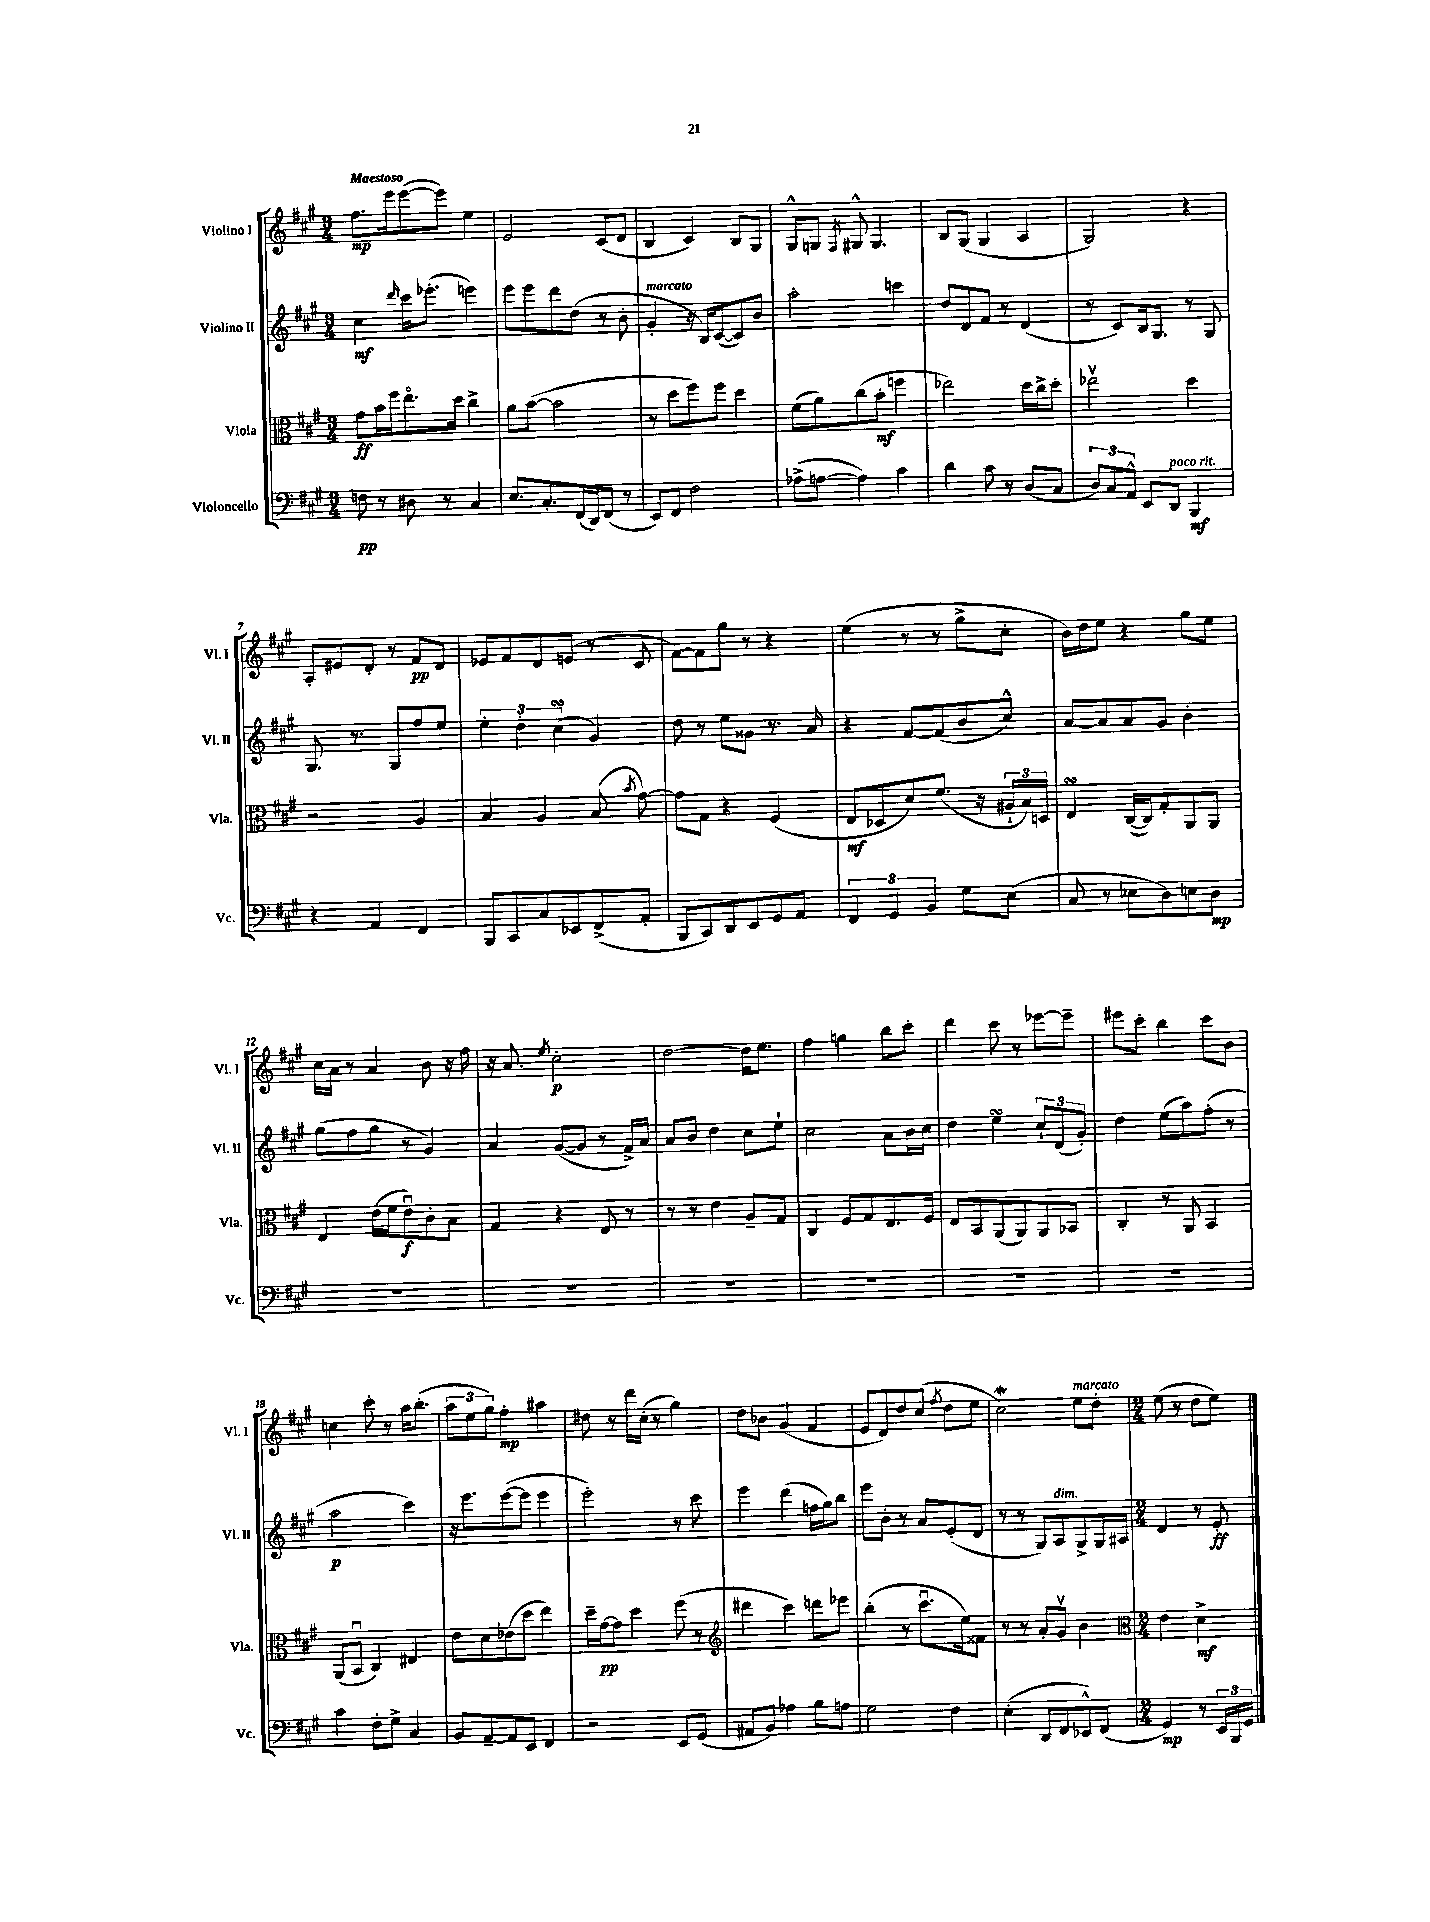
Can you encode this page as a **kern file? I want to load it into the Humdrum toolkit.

**kern	**dynam	**kern	**dynam	**kern	**dynam	**kern	**dynam
*part4	*part4	*part3	*part3	*part2	*part2	*part1	*part1
*staff4	*staff4	*staff3	*staff3	*staff2	*staff2	*staff1	*staff1
*I"Violoncello	*	*I"Viola	*	*I"Violino II	*	*I"Violino I	*
*I'Vc.	*	*I'Vla.	*	*I'Vl. II	*	*I'Vl. I	*
*clefF4	*	*clefC3	*	*clefG2	*	*clefG2	*
*k[f#c#g#]	*	*k[f#c#g#]	*	*k[f#c#g#]	*	*k[f#c#g#]	*
*M3/4	*	*M3/4	*	*M3/4	*	*M3/4	*
=1	=1	=1	=1	=1	=1	=1	=1
!	!	!	!	!	!	!LO:TX:a:B:t=Maestoso	!
8Fn\	pp	8g#\L	ff	4cc#\	mf	8.ff#\L	mp
8r	.	16b\L	.	.	.	.	.
.	.	16ff#\J	.	.	.	16eee\k	.
.	.	.	.	16qqddd/	.	.	.
8D#X\	.	8.ee\	.	16ccc#\KL	.	([8eee\	.
.	.	.	.	(8.eee-X'\J	.	.	.
8r	.	.	.	.	.	8eee\J])	.
.	.	16dd\Jk	.	.	.	.	.
4C#/	.	4cc#^\	.	4eeen\)	.	4ee\	.
=2	=2	=2	=2	=2	=2	=2	=2
8.E/L	.	8a\L	.	8eee\L	.	2e/	.
.	.	([8b\J	.	8eee\	.	.	.
8.C#'/	.	.	.	.	.	.	.
.	.	2b\]	.	8ddd\	.	.	.
(16FF#/L	.	.	.	(8dd\J	.	.	.
16DD/J)	.	.	.	.	.	.	.
(8FF#/J	.	.	.	8r	.	(8c#/L	.
8r	.	.	.	8b'\	.	8d/J	.
=3	=3	=3	=3	=3	=3	=3	=3
!	!	!	!	!LO:TX:a:i:t=marcato	!	!	!
8EE/L)	.	8r	.	4g#'/	.	4B/	.
8FF#/J	.	8dd\L	.	.	.	.	.
2F#\	.	8ff#\)	.	16r	.	4c#/)	.
.	.	.	.	16B/KL)	.	.	.
.	.	8ff#\J	.	([8c#/	.	.	.
.	.	4dd\	.	8c#/])	.	8B/L	.
.	.	.	.	8b/J	.	8G#/J	.
=4	=4	=4	=4	=4	=4	=4	=4
(8A-X^\L	.	(8f#\L	.	2aa'\	.	8G#^^/L	.
[8An\J	.	8a\)	.	.	.	8Gn/J	.
.	.	.	.	.	.	8qF#/	.
4A\])	.	(8cc#\	.	.	.	8G#X^^/	.
.	.	8b'\J	mf	.	.	4.G#/	.
4c#\	.	4ffn\	.	4cccn\	.	.	.
=5	=5	=5	=5	=5	=5	=5	=5
4d\	.	2ee-X\)	.	8dd/L	.	8B/L	.
.	.	.	.	8d/	.	(8G#/J	.
8c#\	.	.	.	8f#/J	.	4G#/	.
8r	.	.	.	8r	.	.	.
(8D/L	.	16dd\LL	.	(4d/	.	4A/	.
.	.	16cc#^\J	.	.	.	.	.
8C#/J	.	8dd'\J	.	.	.	.	.
=6	=6	=6	=6	=6	=6	=6	=6
12D/L)	.	2ee-Xv\	.	8r	.	2G#/)	.
12C#/	.	.	.	.	.	.	.
.	.	.	.	8c#/L)	.	.	.
12AA^^/J	.	.	.	.	.	.	.
8EE/L	.	.	.	16B/k	.	.	.
.	.	.	.	8.G#/J	.	.	.
!LO:TX:a:i:t=poco rit.	!	!	!	!	!	!	!
8DD/J	.	.	.	.	.	.	.
4BBB/	mf	4dd\	.	8r	.	4r	.
.	.	.	.	8G#/	.	.	.
!!LO:LB:g=z
=7	=7	=7	=7	=7	=7	=7	=7
4r	.	2r	.	8.G#/	.	8A'/L	.
.	.	.	.	.	.	8e#X/	.
.	.	.	.	8.r	.	.	.
4AA/	.	.	.	.	.	8d'/J	.
.	.	.	.	8G#/L	.	8r	.
4FF#/	.	4A/	.	8ff#/	.	8f#/L	pp
.	.	.	.	8ee/J	.	8d/J	.
=8	=8	=8	=8	=8	=8	=8	=8
8BBB/L	.	4B/	.	6ee'\	.	8e-X/L	.
8CC#/	.	.	.	.	.	8f#/	.
.	.	.	.	6dd'\	.	.	.
8C#/	.	4A/	.	.	.	8d/	.
.	.	.	.	(6cc#sSsS\	.	.	.
8EE-X/	.	.	.	.	.	(8en/J	.
(8FF#^/	.	(8B/	.	4g#/)	.	8r	.
.	.	8qb/	.	.	.	.	.
8AA'/J	.	[8g#\)	.	.	.	8c#/	.
=9	=9	=9	=9	=9	=9	=9	=9
8BBB/L	.	8g#\L]	.	8dd\	.	[8f#\L)	.
8CC#/)	.	8G#\J	.	8r	.	8f#\]	.
8DD/	.	4r	.	8ee\L	.	8gg#\J	.
8EE/	.	.	.	8g##X\J	.	8r	.
8GG#/	.	(4F#/	.	8.r	.	4r	.
8AA/J	.	.	.	.	.	.	.
.	.	.	.	16a/	.	.	.
=10	=10	=10	=10	=10	=10	=10	=10
6FF#/	.	8E/L	mf	4r	.	(4ee\	.
.	.	8D-X/	.	.	.	.	.
6GG#/	.	.	.	.	.	.	.
.	.	8d/)	.	[8f#/L	.	8r	.
6BB/	.	.	.	.	.	.	.
.	.	(8.f#/J	.	(8f#/]	.	8r	.
8G#\L	.	.	.	8b/	.	8gg#^\L	.
.	.	16r	.	.	.	.	.
(8E\J	.	24A#X`/LL	.	8cc#^^/J)	.	8cc#'\J	.
.	.	24B/)	.	.	.	.	.
.	.	24Dn/JJ	.	.	.	.	.
=11	=11	=11	=11	=11	=11	=11	=11
8C#/	.	4EsSSS/	.	[8a/L	.	16b\LL)	.
.	.	.	.	.	.	16dd\J	.
8r	.	.	.	8a/]	.	8ee\J	.
8E-X\L	.	([16C#/LL	.	8a/	.	4r	.
.	.	16C#/J])	.	.	.	.	.
8D\)	.	8G#'/	.	8g#/J	.	.	.
8En\	.	8AA/	.	4b'\	.	8gg#\L	.
8D\J	mp	8AA/J	.	.	.	8ee\J	.
!!LO:LB:g=z
=12	=12	=12	=12	=12	=12	=12	=12
2.r	.	4E/	.	(8gg#\L	.	16cc#\LL	.
.	.	.	.	.	.	16a\JJ	.
.	.	.	.	8ff#\	.	8r	.
.	.	(16e\LL	.	8gg#\J	.	4a/	.
.	.	16f#\J	.	.	.	.	.
.	.	8eu\)	f	8r	.	.	.
.	.	8c#'\	.	4g#/)	.	8b\	.
.	.	8B\J	.	.	.	16r	.
.	.	.	.	.	.	16ff#\	.
=13	=13	=13	=13	=13	=13	=13	=13
2.r	.	4G#/	.	4a/	.	16r	.
.	.	.	.	.	.	8.a/	.
.	.	.	.	.	.	8qee/	.
.	.	4r	.	([8g#/L	.	2cc#'\	p
.	.	.	.	8g#/J]	.	.	.
.	.	8E/	.	8r	.	.	.
.	.	8r	.	16f#^/LL)	.	.	.
.	.	.	.	16a/JJ	.	.	.
=14	=14	=14	=14	=14	=14	=14	=14
2.r	.	8r	.	8a/L	.	[2dd\	.
.	.	8r	.	8b/J	.	.	.
.	.	4e\	.	4dd\	.	.	.
.	.	8A~/L	.	8cc#\L	.	16dd\KL]	.
.	.	.	.	.	.	8.ee\J	.
.	.	8G#/J	.	8ee`\J	.	.	.
=15	=15	=15	=15	=15	=15	=15	=15
2.r	.	4C#/	.	2cc#\	.	4ff#\	.
.	.	8F#/L	.	.	.	4ggn\	.
.	.	8G#/	.	.	.	.	.
.	.	8.E/	.	8a\L	.	8bb\L	.
.	.	.	.	16b\L	.	8ccc#'\J	.
.	.	16F#/Jk	.	16cc#\JJ	.	.	.
=16	=16	=16	=16	=16	=16	=16	=16
2.r	.	8E/L	.	4dd\	.	4ddd\	.
.	.	8BB/	.	.	.	.	.
.	.	(8AA/	.	4eesSSS\	.	8ccc#\	.
.	.	8AA/)	.	.	.	8r	.
.	.	8AA/	.	12cc#`/L	.	[8eee-X\L	.
.	.	.	.	(12d/	.	.	.
.	.	8BB-X/J	.	.	.	8eee-~\J]	.
.	.	.	.	12g#'/J)	.	.	.
=17	=17	=17	=17	=17	=17	=17	=17
2.r	.	4C#'/	.	4dd\	.	8eee#X\L	.
.	.	.	.	.	.	8ccc#'\J	.
.	.	8r	.	(8ee\L	.	4bb\	.
.	.	8AA/	.	8aa\)	.	.	.
.	.	4BB/	.	(8ff#'\J	.	8ccc#\L	.
.	.	.	.	8r	.	8b\J	.
!!LO:LB:g=z
=18	=18	=18	=18	=18	=18	=18	=18
4c#\	.	(8AA/L	.	2aa\	p	4ccn\	.
.	.	8BBu/J	.	.	.	.	.
8F#'\L	.	4C#/)	.	.	.	8ccc#'\	.
8G#^\J	.	.	.	.	.	8r	.
4C#/	.	4E#X/	.	4ccc#\)	.	16aa\KL	.
.	.	.	.	.	.	(8.bb'\J	.
=19	=19	=19	=19	=19	=19	=19	=19
8BB/L	.	8e\L	.	16r	.	12aa\L	.
.	.	.	.	8.eee\L	.	.	.
.	.	.	.	.	.	12ee\	.
[8AA~/	.	8d\	.	.	.	.	.
.	.	.	.	.	.	12gg#\J)	.
8AA/]	.	(8e-X\	.	([8eee\	.	4ff#'\	mp
8EE/J	.	8dd\J	.	8eee\J]	.	.	.
4FF#/	.	4ee\)	.	4eee\	.	4aa#X\	.
=20	=20	=20	=20	=20	=20	=20	=20
2r	.	16dd~\LL	.	2eee'\)	.	8dd#X\	.
.	.	[16g#\J	pp	.	.	.	.
.	.	8g#\J]	.	.	.	8r	.
.	.	4dd\	.	.	.	16ddd\LL	.
.	.	.	.	.	.	(16cc#'\JJ	.
.	.	.	.	.	.	8r	.
8EE/L	.	(8ff#\	.	8r	.	4gg#\)	.
(8GG#/J	.	8r	.	8ccc#\	.	.	.
=21	=21	=21	=21	=21	=21	=21	=21
*	*	*clefG2	*	*	*	*	*
8AA#X/L	.	4ddd#X\	.	4eee\	.	8dd\L	.
8BB/J)	.	.	.	.	.	8b-X\J	.
4A-X\	.	4ccc#\)	.	(4ddd\	.	(4g#/	.
8B\L	.	8dddn\L	.	16ffn\LL	.	4f#/	.
.	.	.	.	16gg#\J)	.	.	.
8An\J	.	8eee-X\J	.	8bb\J	.	.	.
=22	=22	=22	=22	=22	=22	=22	=22
2G#\	.	(4bb'\	.	8eee\L	.	8e/L	.
.	.	.	.	8b'\J	.	8d/)	.
.	.	8r	.	8r	.	8dd/	.
.	.	8.ccc#u\L	.	8a/L	.	(8cc#/J	.
.	.	.	.	.	.	8qff#/	.
4F#\	.	.	.	(8e'/	.	8dd\L	.
.	.	16ee\k)	.	.	.	.	.
.	.	8f##X\J	.	8d/J	.	8ee\J	.
=23	=23	=23	=23	=23	=23	=23	=23
(4E'\	.	8r	.	8r	.	2cc#W\)	.
.	.	8r	.	8r	.	.	.
8DD/L	.	8a'/L	.	8G#/L)	.	.	.
!	!	!	!	!LO:TX:a:i:t=dim.	!	!	!
8FF#/	.	8g#v/J	.	8A/	.	.	.
!	!	!	!	!	!	!LO:TX:a:i:t=marcato	!
8EE-X^^/)	.	4b\	.	8G#^/	.	8ee\L	.
(8FF#/J	.	.	.	16G#/L	.	8dd'\J	.
.	.	.	.	16A#X/JJ	.	.	.
=24	=24	=24	=24	=24	=24	=24	=24
*	*	*clefC3	*	*	*	*	*
*M2/4	*	*M2/4	*	*M2/4	*	*M2/4	*
4GG#/)	mp	4e\	.	4d/	.	(8ee\	.
.	.	.	.	.	.	8r	.
8r	.	4d^\	mf	8r	.	8dd\L	.
24EE/LL	.	.	.	8e'/	ff	8ee\J)	.
24BBB/	.	.	.	.	.	.	.
24GG#/JJ	.	.	.	.	.	.	.
==	==	==	==	==	==	==	==
*-	*-	*-	*-	*-	*-	*-	*-
